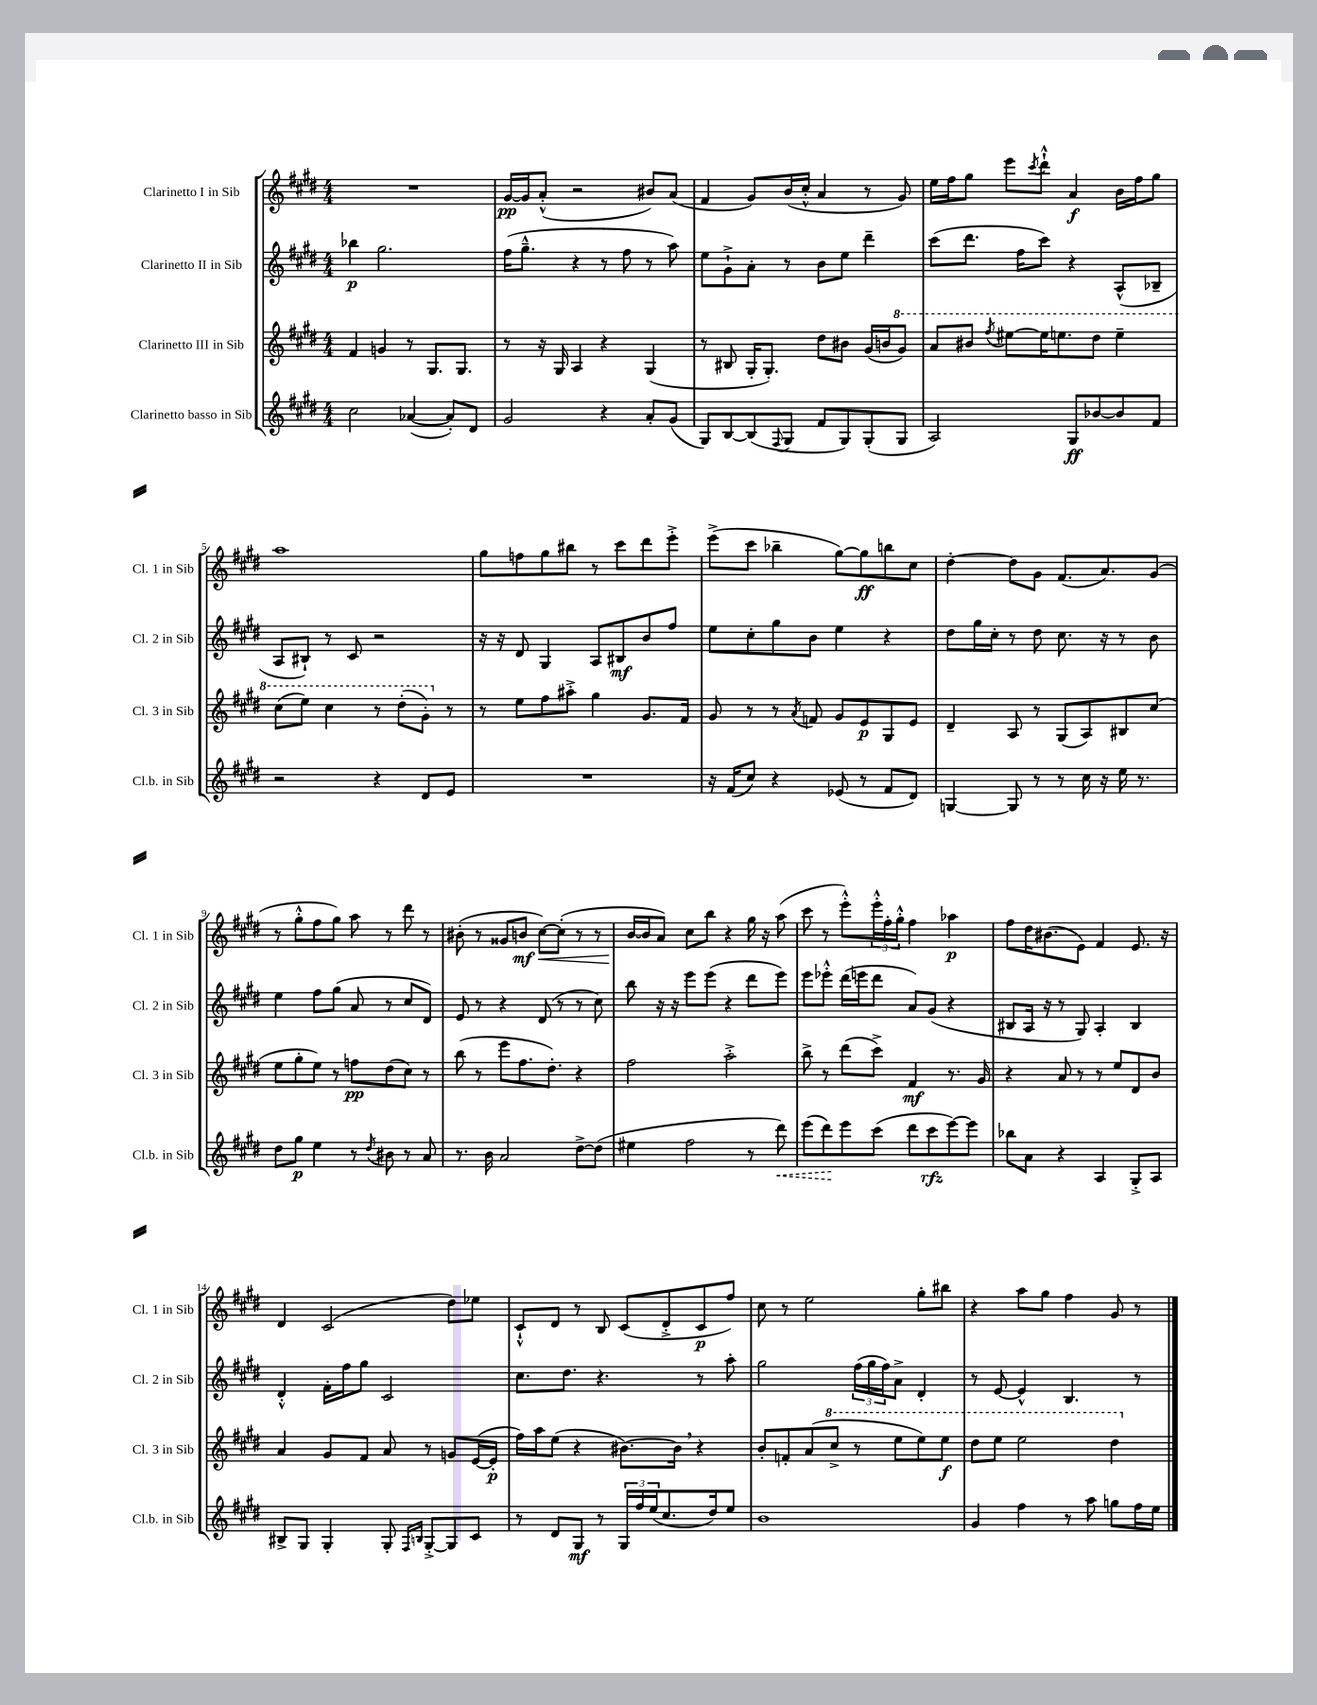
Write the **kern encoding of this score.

**kern	**kern	**kern	**kern
*staff4	*staff3	*staff2	*staff1
*clefG2	*clefG2	*clefG2	*clefG2
*k[f#c#g#d#]	*k[f#c#g#d#]	*k[f#c#g#d#]	*k[f#c#g#d#]
*M4/4	*M4/4	*M4/4	*M4/4
2cc#	4f#	4bb-	1r
.	4g	2.gg#	.
([4a-	8r	.	.
.	8.G#	.	.
8a-'])	.	.	.
.	8.G#	.	.
8d#	.	.	.
=	=	=	=
2g#	8r	(16ff#	[16g#
.	.	8.gg#~^^	16g#]
.	16r	.	(8a'^^
.	16G#	.	.
.	4A	4r	2r
4r	4r	8r	.
.	.	8ff#	.
8a'	(4G#	8r	8b#)
(8g#	.	8aa)	(8a
=	=	=	=
8G#)	8r	8ee	4f#
[8B	8B#	8g#`^	.
(8B]	16G#'	8a'	8g#)
.	8.G#')	.	.
8qqF#	.	.	.
8G#	.	8r	(16b
.	.	.	16cc#'^^
8f#	8dd#	8b	4a
8G#)	8b#	8ee	.
(8G#'	(16g#	4ddd#~	8r
.	16b	.	.
8G#	8gg#)	.	8g#)
=	=	=	=
2A)	8aa	(8ccc#	16ee
.	.	.	16ff#
.	8bb#	8.ddd#	8gg#
.	8qfff#	.	.
.	[8eee#	.	8eee
.	.	16ff#	.
.	.	.	8qccc#
.	16eee#]	8ccc#)	8ddd#`^^
.	8.eee	.	.
8G#	.	4r	4a
[8b-	8ddd#	.	.
8b-]	4eee~	(8A^^	16b
.	.	.	16ff#
8f#	.	8B-~	8gg#
=	=	=	=
2r	(8ccc#	8A	1aa
.	8eee)	8B#`)	.
.	4ccc#	8r	.
.	.	8c#	.
4r	8r	2r	.
.	(8ddd#'	.	.
8d#	8gg#')	.	.
8e	8r	.	.
=	=	=	=
1r	8r	16r	8gg#
.	.	16r	.
.	8ee	8d#	8ff
.	8ff#	4G#	8gg#
.	8aa#'^	.	8bb#
.	4gg#	8A	8r
.	.	8B#	8ccc#
.	8.g#	8b	8ddd#
.	.	8ff#	8eee'^
.	16f#	.	.
=	=	=	=
16r	8g#	8ee	(8eee^
(16f#	.	.	.
8cc#)	8r	8cc#'	8ccc#
4r	8r	8gg#	4bb-~
.	8qa	.	.
.	8f	8b	.
(8e-	8g#	4ee	[8gg#)
8r	8e	.	8gg#]
8f#	8G#	4r	8bb
8d#)	8e	.	8cc#
=	=	=	=
[4G	4d#~	8dd#	[4dd#'
.	.	16gg#	.
.	.	16cc#'	.
8G]	8A	8r	8dd#]
8r	8r	8dd#	8g#
8r	(8G#	8.cc#	(8.f#
16cc#	8A)	.	.
16r	.	16r	8.a)
16ee	8B#	8r	.
8.r	.	.	.
.	(8cc#	8b	(8g#
=	=	=	=
8dd#	8ee	4ee	8r
8gg#	8gg#'	.	8gg#'^^
4ee	8ee)	8ff#	8ff#
.	8r	(8gg#	8gg#)
8r	8ff	8a	8aa
8qdd#	.	.	.
8b#	(8dd#	8r	8r
8r	8cc#)	8cc#	8ddd#
8a	8r	8d#)	8r
=	=	=	=
8.r	(8bb	8e	(8b#'
.	8r	8r	8r
16b	.	.	.
2a	8eee	4r	8g##
.	8.ff#	.	8b
.	.	(8d#	[8cc#)
.	8.dd#')	.	.
.	.	8r	(8cc#']
[8dd#^	4r	8r	8r
(8dd#]	.	8cc#)	8r
=	=	=	=
4ee#	2ff#	8bb	[16b
.	.	.	16b]
.	.	16r	8a)
.	.	16r	.
2ff#	.	8eee	8cc#
.	.	(8eee	8bb
.	2aa'^	4r	4r
8r	.	8ddd#	16gg#
.	.	.	16r
8ddd#)	.	8eee)	(8aa
=	=	=	=
(8eee	8bb^	8eee	8ccc#
8ddd#)	8r	8eee-'^^	8r
8eee	(8ddd#	(16ddd#	8eee'^^)
.	.	16eee	.
(8ccc#	8ccc#^)	8ddd#	24eee'^^
.	.	.	24ff#'
.	.	.	24gg#'^^
8ddd#	4f#	8a)	4ff#
8ccc#	.	(8g#	.
[8eee)	8.r	4r	4aa-
8eee]	.	.	.
.	16g#	.	.
=	=	=	=
8bb-	4r	8B#	8ff#
8a	.	16A	16dd#
.	.	16r	(8.b#
4r	8a	8r	.
.	8r	8G#)	8e)
4A	8r	4A'	4f#
.	8ee	.	.
8G#'^	8d#	4B#	8.e
8A	8b	.	.
.	.	.	16r
=	=	=	=
8B#^	4a	4d#'^^	4d#
8G#	.	.	.
4G#'	8g#	16f#'	(2c#
.	.	16ff#	.
.	8f#	8gg#	.
8G#'	8a	2c#	.
16qqF#	.	.	.
16qqB	.	.	.
[8G#'^	8r	.	.
8G#]	8g	.	8dd#)
8c#	([16e	.	8ee-
.	16e']	.	.
=	=	=	=
8r	16ff#)	8.cc#	8c#`^^
.	16aa	.	.
8d#	(8ee	.	8d#
.	.	8.dd#	.
8G#	4r	.	8r
8r	.	4.r	8B
24G#	[8.b#)	.	(8c#
24ff#	.	.	.
(24ee	.	.	.
8.cc#	.	.	8d#'^
.	16b#]	.	.
.	4r	8r	8c#
16dd#)	.	.	.
8ee	.	8aa'	8ff#)
=	=	=	=
1b	8b'	2gg#	8cc#
.	8f'	.	8r
.	(8a	.	2ee
.	8ccc#^	.	.
.	8r	(24ff#	.
.	.	24gg#	.
.	.	24ff#)	.
.	8eee	8a^	.
.	8eee)	4d#'	8gg#'
.	8eee	.	8bb#
=	=	=	=
4g#	8ddd#	8r	4r
.	8eee	[8e	.
4ff#	2eee	4e^^]	8aa
.	.	.	8gg#
8r	.	4.B	4ff#
8aa	.	.	.
8gg	4ddd#	.	8g#
16ff#	.	8r	8r
16ee	.	.	.
==	==	==	==
*-	*-	*-	*-
